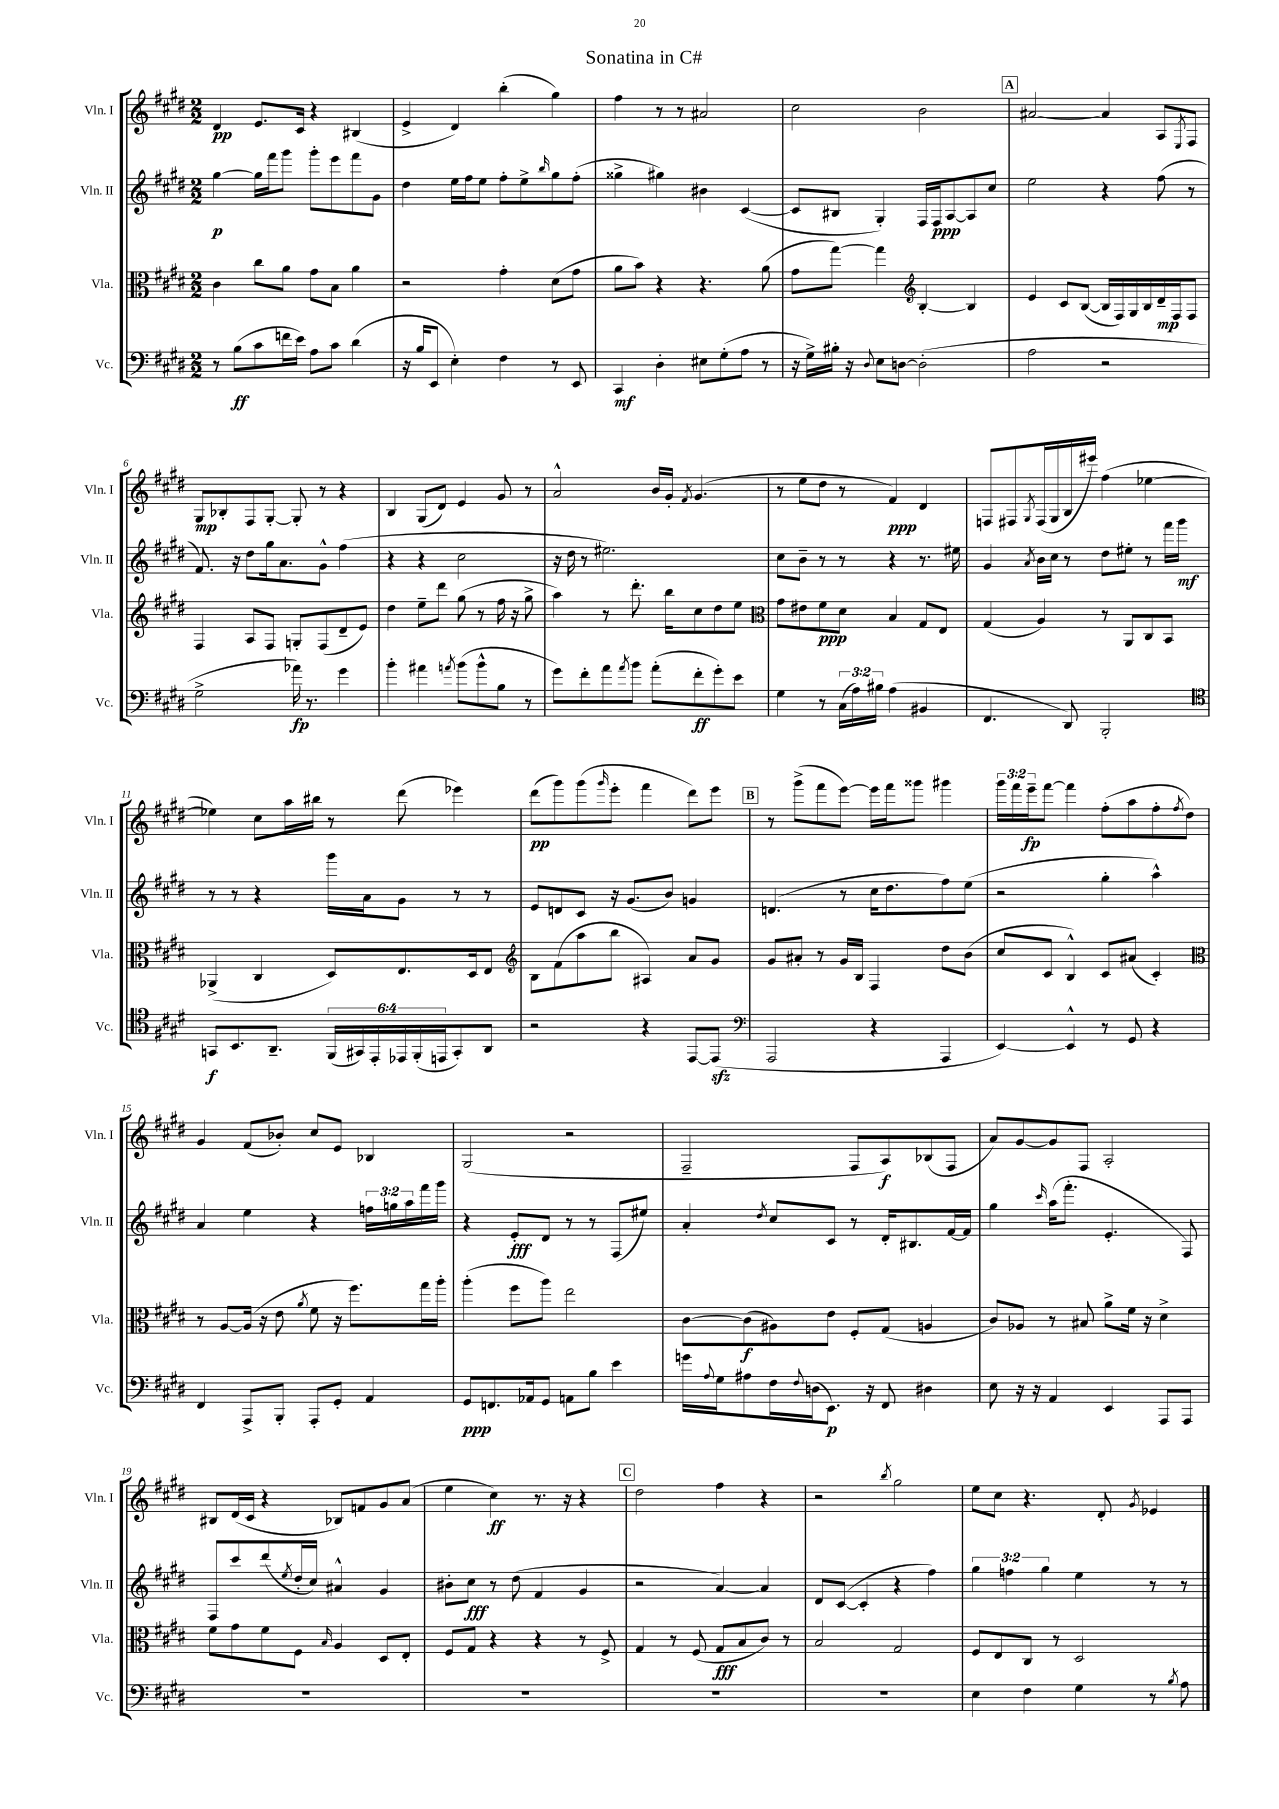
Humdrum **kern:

**kern	**kern	**kern	**kern
*staff4	*staff3	*staff2	*staff1
*clefF4	*clefC3	*clefG2	*clefG2
*k[f#c#g#d#]	*k[f#c#g#d#]	*k[f#c#g#d#]	*k[f#c#g#d#]
*M2/2	*M2/2	*M2/2	*M2/2
8r	4c#	[4gg#	4d#
(8B	.	.	.
8c#	8cc#	16gg#]	8.e
.	.	16fff#	.
16f	8a	8ggg#	.
16e)	.	.	16c#
8A	8g#	8ggg#'	4r
8c#	8B	8eee	.
(4d#	4a	8fff#	(4B#
.	.	8g#	.
=	=	=	=
16r	2r	4dd#	4e^
16B	.	.	.
8EE	.	.	.
4E')	.	16ee	4d#)
.	.	16ff#	.
.	.	8ee	.
4F#	4g#'	8ff#'	(4bb'
.	.	8ee^	.
.	.	16qqbb	.
8r	(8d#	8gg#	4gg#)
8EE	8g#	(8ff#'	.
=	=	=	=
4CC#	8a	4gg##^	4ff#
.	8b)	.	.
4D#'	4r	4gg#)	8r
.	.	.	8r
8E#	4.r	4b#	2a#
(8G#'	.	.	.
8A	.	([4c#	.
8r	(8a	.	.
=	=	=	=
16r	8g#	8c#]	2cc#
16G#^)	.	.	.
16B#'	[8gg#)	8B#	.
16r	.	.	.
8qqD#	.	.	.
8E	4gg#]	4G#')	.
[8D	.	.	.
*	*clefG2	*	*
(2D']	[4B'	16F#	2b
.	.	16F#	.
.	.	[8A	.
.	4B]	8A]	.
.	.	8cc#	.
=	=	=	=
2A	4e	2ee	[2a#
.	8c#	.	.
.	([8B	.	.
2r	16B]	4r	4a#]
.	16F#)	.	.
.	16G#	.	.
.	16B	.	.
.	16d#~	(8ff#	8A
.	16F#	.	.
.	.	.	8qE
.	8F#	8r	8F#
=	=	=	=
2G#^	4F#	8.f#)	8G#
.	.	.	8B-'
.	.	16r	.
.	8A	8dd#	8F#
.	8F#	16gg#	[8G#'
.	.	8.a	.
16a-)	8G'	.	8G#']
8.r	.	.	.
.	(8F#	8g#^^	8r
4g#	8d#~	(4ff#	4r
.	8e)	.	.
=	=	=	=
4b'	4dd#	4r	4B
4a#	8ee~	4r	(8G#
.	8ddd#	.	8d#)
8qa	.	.	.
(8b	(8gg#	2cc#	4e
8b^^	8r	.	.
8B	16ff#	.	8g#
.	16r	.	.
8r	8gg#^	.	8r
=	=	=	=
8g#)	4aa)	16r	2a^^
.	.	16dd#	.
8f#'	.	8r	.
8a	8r	2.ee#)	.
8qa	.	.	.
8b	8.ddd#'	.	.
(8a'	.	.	16b
.	16bb	.	16g#'
.	.	.	8qf#
8f#'	8cc#	.	(4.g#
8g#')	8dd#	.	.
8e	8ee	.	.
=	=	=	=
*	*clefC3	*	*
4G#	8g#	8cc#	8r
.	8e#	8b~	8ee
8r	8f#	8r	8dd#
(24C#	8d#	8r	8r
24A)	.	.	.
24B#	.	.	.
(4A	4B	4r	4f#)
4BB#	8G#	8.r	4d#
.	8E	.	.
.	.	16ee#	.
=	=	=	=
4.FF#	(4G#	4g#	8F
.	.	.	8F#
.	.	8qa	8qG#
.	4A)	16b	(16F#
.	.	16cc#	16G#
8DD#)	.	8r	16B
.	.	.	16eee#)
2BBB'	8r	8dd#	(4ff#
.	8AA	8ee#'	.
.	8C#	8r	[4ee-
.	8BB	16fff#	.
.	.	16ggg#	.
=	=	=	=
*clefC4	*	*	*
8GG	(4AA-^	8r	4ee-])
8.BB	.	8r	.
.	4C#	4r	8cc#
8.AA~	.	.	.
.	.	.	16aa
.	.	.	16bb#
(24FF#	8D#)	16ggg#	8r
24GG#)	.	.	.
.	.	16a	.
24EE'	.	.	.
24EE-	8.E	8g#	(8ddd#
(24FF#'	.	.	.
24EE	.	.	.
8GG#')	.	8r	4eee-)
.	16D#	.	.
8AA	8E	8r	.
=	=	=	=
*	*clefG2	*	*
2r	8B	8e	(8ddd#
.	(8f#	8d	8ggg#)
.	8aa	8c#	(8ggg#
.	.	.	16qqggg#
.	8bb	16r	8eee'
.	.	(8.g#	.
4r	4A#)	.	4fff#
.	.	8b)	.
[8EE	8a	4g	8ddd#)
(8EE]	8g#	.	8eee
=	=	=	=
*clefF4	*	*	*
2AAA	8g#	(4.d	8r
.	8a#'	.	(8ggg#^
.	8r	.	8fff#
.	16g#	8r	[8eee)
.	16B	.	.
4r	4F#	16cc#	16eee]
.	.	8.dd#	16fff#
.	.	.	8ggg##
4AAA	8dd#	8ff#)	4ggg#
.	(8b	(8ee	.
=	=	=	=
[4EE)	8cc#	2r	24ggg#
.	.	.	24fff#
.	.	.	24eee~
.	8c#	.	[8fff#
4EE^^]	4B^^)	.	4fff#]
8r	8c#	4gg#'	(8ff#'
8GG#	(8a#	.	8aa
4r	4c#')	4aa^^)	8ff#'
.	.	.	8qff#
.	.	.	8dd#)
=	=	=	=
*	*clefC3	*	*
4FF#	8r	4a	4g#
.	[8A	.	.
8AAA^	(16A]	4ee	(8f#
.	16r	.	.
8BBB'	8e	.	8b-')
.	8qa	.	.
8AAA'	8f#	4r	8cc#
8GG#'	16r	.	8e
.	8.ff#)	.	.
4AA	.	24ff	4B-
.	.	24gg	.
.	.	24aa	.
.	16gg#	16fff#	.
.	16aa'	16ggg#	.
=	=	=	=
8GG#	(4aa'	4r	(2G#
8.FF	.	.	.
.	8ff#	8e'	.
16AA-	.	.	.
8GG#	8aa)	8d#	.
8AA	2ee	8r	2r
8B	.	8r	.
4e	.	(8F#	.
.	.	8ee#)	.
=	=	=	=
16g	[8c#	4a'	2F#~
8qqA	.	.	.
16G#	.	.	.
8A#	(8c#]	.	.
.	.	8qdd#	.
16F#	8A#)	8cc#	.
8qqF#	.	.	.
(16D	.	.	.
8.EE)	8e	8c#	.
.	8F#'	8r	8F#
16r	.	.	.
8FF#	(8G#	16d#'	8A)
.	.	8.B#	.
4D#	4A	.	(8B-
.	.	[16f#	8F#
.	.	16f#]	.
=	=	=	=
8E	8c#)	4gg#	8a)
16r	8A-	.	[8g#
16r	.	.	.
.	.	16qqccc#	.
4AA	8r	(16aa	8g#]
.	.	8.fff#'	.
.	8B#	.	8F#
4EE	8a^	4.e'	2A'
.	16f#	.	.
.	16r	.	.
8AAA	4d#^	.	.
8AAA	.	8F#)	.
=	=	=	=
1r	8f#	8F#	8B#
.	8g#	8ccc#	(16d#
.	.	.	16c#
.	8f#	(8ddd#	4r
.	.	8qee	.
.	8F#	16dd#'	.
.	.	16cc#)	.
.	16qqB	.	.
.	4A	4a#^^	8B-)
.	.	.	8f
.	8D#	4g#	8g#
.	8E'	.	(8a
=	=	=	=
1r	8F#	8b#'	4ee
.	8G#	8cc#	.
.	4r	8r	4cc#)
.	.	(8dd#	.
.	4r	4f#	8.r
.	.	.	16r
.	8r	4g#	4r
.	8F#^	.	.
=	=	=	=
1r	4G#	2r	2dd#
.	8r	.	.
.	(8F#	.	.
.	8G#	[4a)	4ff#
.	8B	.	.
.	8c#)	4a]	4r
.	8r	.	.
=	=	=	=
1r	2B	8d#	2r
.	.	([8c#	.
.	.	4c#']	.
.	.	.	8qbb
.	2G#	4r	2gg#
.	.	4ff#)	.
=	=	=	=
4E	8F#	6gg#	8ee
.	8E	.	8cc#
.	.	6ff	.
4F#	8C#	.	4.r
.	.	6gg#	.
.	8r	.	.
4G#	2D#	4ee	.
.	.	.	8d#'
.	.	.	8qg#
8r	.	8r	4e-
8qB	.	.	.
8A	.	8r	.
==	==	==	==
*-	*-	*-	*-
